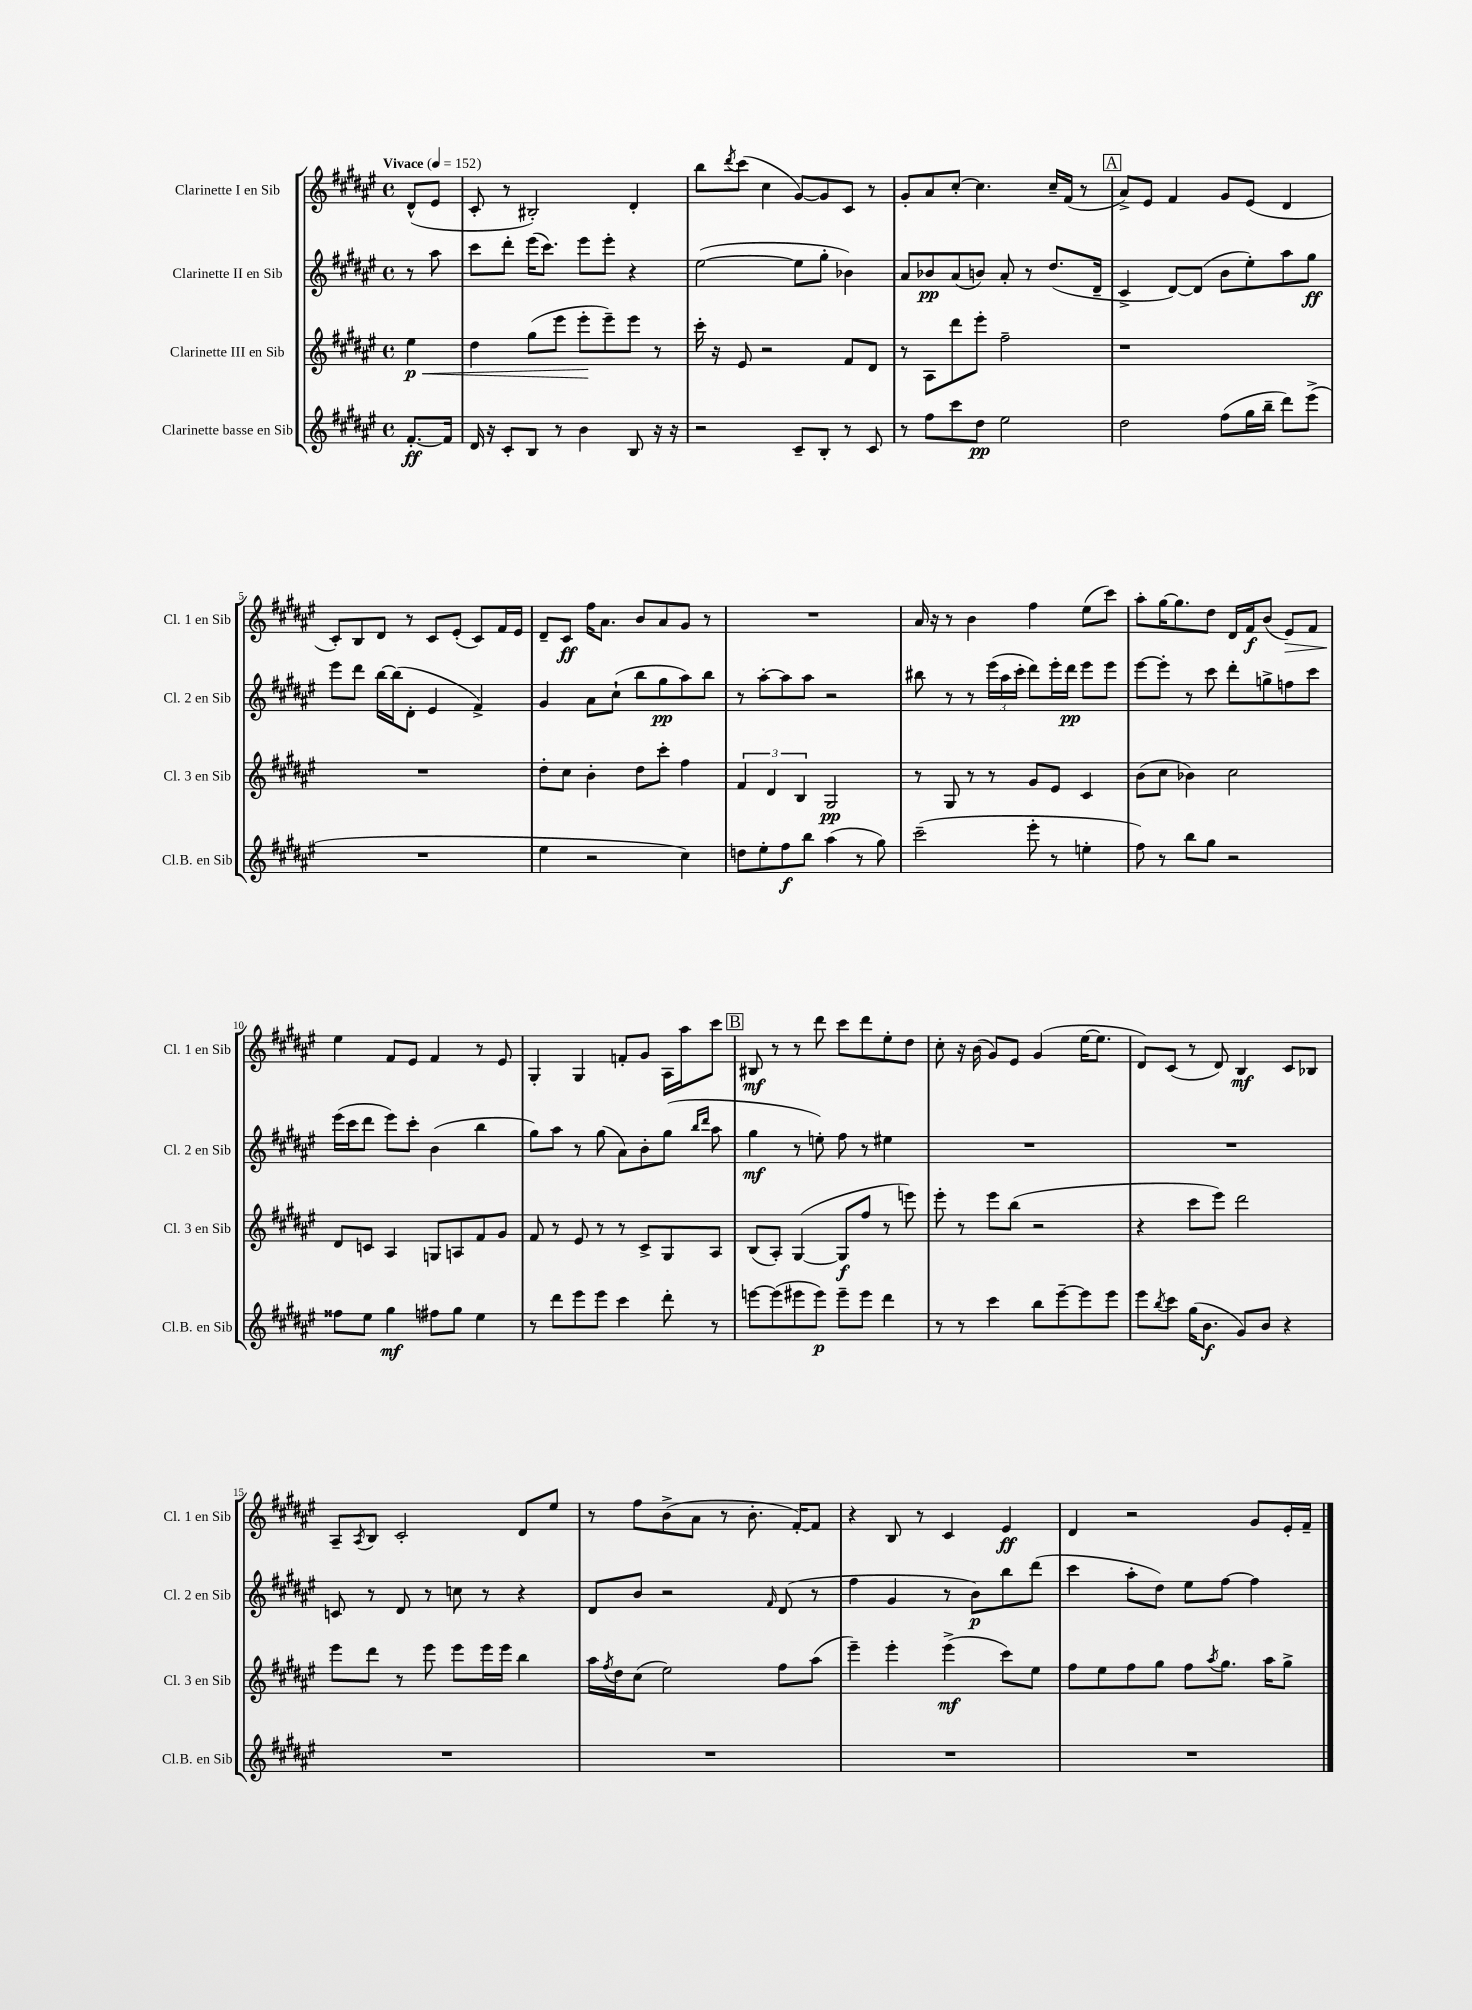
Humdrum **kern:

**kern	**kern	**kern	**kern
*staff4	*staff3	*staff2	*staff1
*clefG2	*clefG2	*clefG2	*clefG2
*k[f#c#g#d#a#e#]	*k[f#c#g#d#a#e#]	*k[f#c#g#d#a#e#]	*k[f#c#g#d#a#e#]
*M4/4	*M4/4	*M4/4	*M4/4
*met(c)	*met(c)	*met(c)	*met(c)
*MM152	*MM152	*MM152	*MM152
[8.f#'	4ee#	8r	(8d#^^
.	.	8aa#	8e#
16f#]	.	.	.
=	=	=	=
16d#	4dd#	8ccc#	8c#'
16r	.	.	.
8c#'	.	8ddd#'	8r
8B	(8gg#	(16eee#	2B#')
.	.	8.ccc#)	.
8r	8eee#	.	.
4b	8eee#'	8eee#	.
.	8eee#~)	8eee#'	.
8B	8eee#	4r	4d#'
16r	8r	.	.
16r	.	.	.
=	=	=	=
2r	16ccc#'	([2ee#	8bb
.	16r	.	.
.	.	.	8qddd#
.	8e#	.	(8ccc#
.	2r	.	4cc#
8c#~	.	8ee#]	[8g#)
8B'	.	8gg#'	8g#]
8r	8f#	4b-)	8c#
8c#	8d#	.	8r
=	=	=	=
8r	8r	8a#	8g#'
8ff#	8A#	8b-	8a#
8ccc#	8ddd#	(8a#	[8cc#'
8dd#	8eee#'	8b)	4.cc#]
2ee#	2ff#~	8a#'	.
.	.	8r	.
.	.	(8.dd#	16cc#~
.	.	.	(16f#
.	.	.	8r
.	.	16d#~	.
=	=	=	=
2dd#	1r	4c#^	8a#^)
.	.	.	8e#
.	.	[8d#)	4f#
.	.	(8d#]	.
(8ff#	.	8b	8g#
16gg#	.	8ee#')	(8e#
16bb~	.	.	.
8ddd#)	.	8aa#	4d#
(8eee#^	.	8gg#	.
=	=	=	=
1r	1r	8eee#	8c#')
.	.	8ddd#	8B
.	.	[16bb	8d#
.	.	(16bb]	.
.	.	8d#'	8r
.	.	4e#	8c#
.	.	.	(8e#'
.	.	4f#^)	8c#)
.	.	.	16f#
.	.	.	16e#
=	=	=	=
4ee#	8dd#'	4g#	8d#~
.	8cc#	.	8c#
2r	4b'	8a#	16ff#
.	.	.	8.a#
.	.	(8cc#`	.
.	8dd#	8bb	8b
.	8ccc#'	8gg#	8a#
4cc#)	4ff#	8aa#)	8g#
.	.	8bb	8r
=	=	=	=
8dd	6f#	8r	1r
8ee#'	.	[8aa#'	.
.	6d#	.	.
8ff#	.	8aa#]	.
.	6B	.	.
8bb	.	8aa#	.
(4aa#	2G#	2r	.
8r	.	.	.
8gg#)	.	.	.
=	=	=	=
(2ccc#~	8r	8bb#	16a#
.	.	.	16r
.	8G#	8r	8r
.	8r	8r	4b
.	8r	(24eee#	.
.	.	24aa#	.
.	.	24ccc#'	.
8eee#'	8g#	8ddd#)	4ff#
8r	8e#	16eee#'	.
.	.	16ddd#	.
4ee'	4c#	8eee#	(8ee#
.	.	8eee#	8ccc#)
=	=	=	=
8ff#)	(8b	[8eee#	8aa#'
8r	8cc#	8eee#']	[16gg#
.	.	.	8.gg#]
8bb	4b-)	8r	.
8gg#	.	8ccc#	8dd#
2r	2cc#	8ddd#'	16d#
.	.	.	16f#
.	.	8gg^	(8b
.	.	8ff	8e#)
.	.	8ccc#	8f#
=	=	=	=
8ff##	8d#	(16eee#	4ee#
.	.	16ccc#	.
8ee#	8c	8ddd#	.
4gg#	4A#	8eee#)	8f#
.	.	8ccc#'	8e#
8ff#	8G	(4b	4f#
8gg#	8A	.	.
4ee#	8f#	4bb	8r
.	8g#	.	8e#
=	=	=	=
8r	8f#	8gg#)	4G#'
8ddd#	8r	8aa#	.
8eee#	8e#	8r	4G#
8eee#	8r	(8gg#	.
4ccc#	8r	8a#)	8f'
.	8c#^	8b'	8g#
8ddd#'	8G#	(8gg#	16A#
.	.	.	16aa#
.	.	16qqbb	.
.	.	16qqddd#	.
8r	8A#	8aa#	8ccc#
=	=	=	=
[8eee	(8B	4gg#	8B#
(8eee]	8A#')	.	8r
8eee#	([4G#	8r	8r
8eee#)	.	8ee')	8ddd#
8eee#~	8G#]	8ff#	8ccc#
8eee#	8ff#	8r	8ddd#
4ddd#	8r	4ee#	8ee#'
.	8eee)	.	8dd#
=	=	=	=
8r	8eee#'	1r	8cc#'
8r	8r	.	16r
.	.	.	(16b
4ccc#	8eee#	.	8g#)
.	(8bb	.	8e#
8bb	2r	.	(4g#
[8eee#~	.	.	.
8eee#]	.	.	[16ee#
.	.	.	8.ee#]
8eee#	.	.	.
=	=	=	=
8eee#	4r	1r	8d#)
8qbb	.	.	.
8ccc#	.	.	(8c#
(16gg#	8ccc#	.	8r
8.b	.	.	.
.	8eee#)	.	8d#)
8g#)	2ddd#	.	4B
8b	.	.	.
4r	.	.	8c#
.	.	.	8B-
=	=	=	=
1r	8eee#	8c	8A#~
.	.	.	8qA#
.	8ddd#	8r	8B
.	8r	8d#	2c#'
.	8eee#	8r	.
.	8eee#	8cc	.
.	16eee#	8r	.
.	16eee#	.	.
.	4bb	4r	8d#
.	.	.	8ee#
=	=	=	=
1r	16aa#	8d#	8r
.	8qff#	.	.
.	16dd#	.	.
.	(8cc#	8b	8ff#
.	2ee#)	2r	(8b^
.	.	.	8a#
.	.	.	8r
.	.	.	8.b'
.	.	16qqf#	.
.	8ff#	(8d#	.
.	.	.	[16f#')
.	(8aa#	8r	8f#]
=	=	=	=
1r	4eee#~)	4ff#	4r
.	4eee#'	4g#	8B
.	.	.	8r
.	(4eee#^	8r	4c#
.	.	8b)	.
.	8ccc#)	8bb	4e#
.	8ee#	(8ddd#	.
=	=	=	=
1r	8ff#	4ccc#	4d#
.	8ee#	.	.
.	8ff#	8aa#'	2r
.	8gg#	8dd#)	.
.	8ff#	8ee#	.
.	8qaa#	.	.
.	8.gg#	[8ff#	.
.	.	4ff#]	8g#
.	16aa#	.	.
.	8gg#^	.	16e#'
.	.	.	16f#~
==	==	==	==
*-	*-	*-	*-
